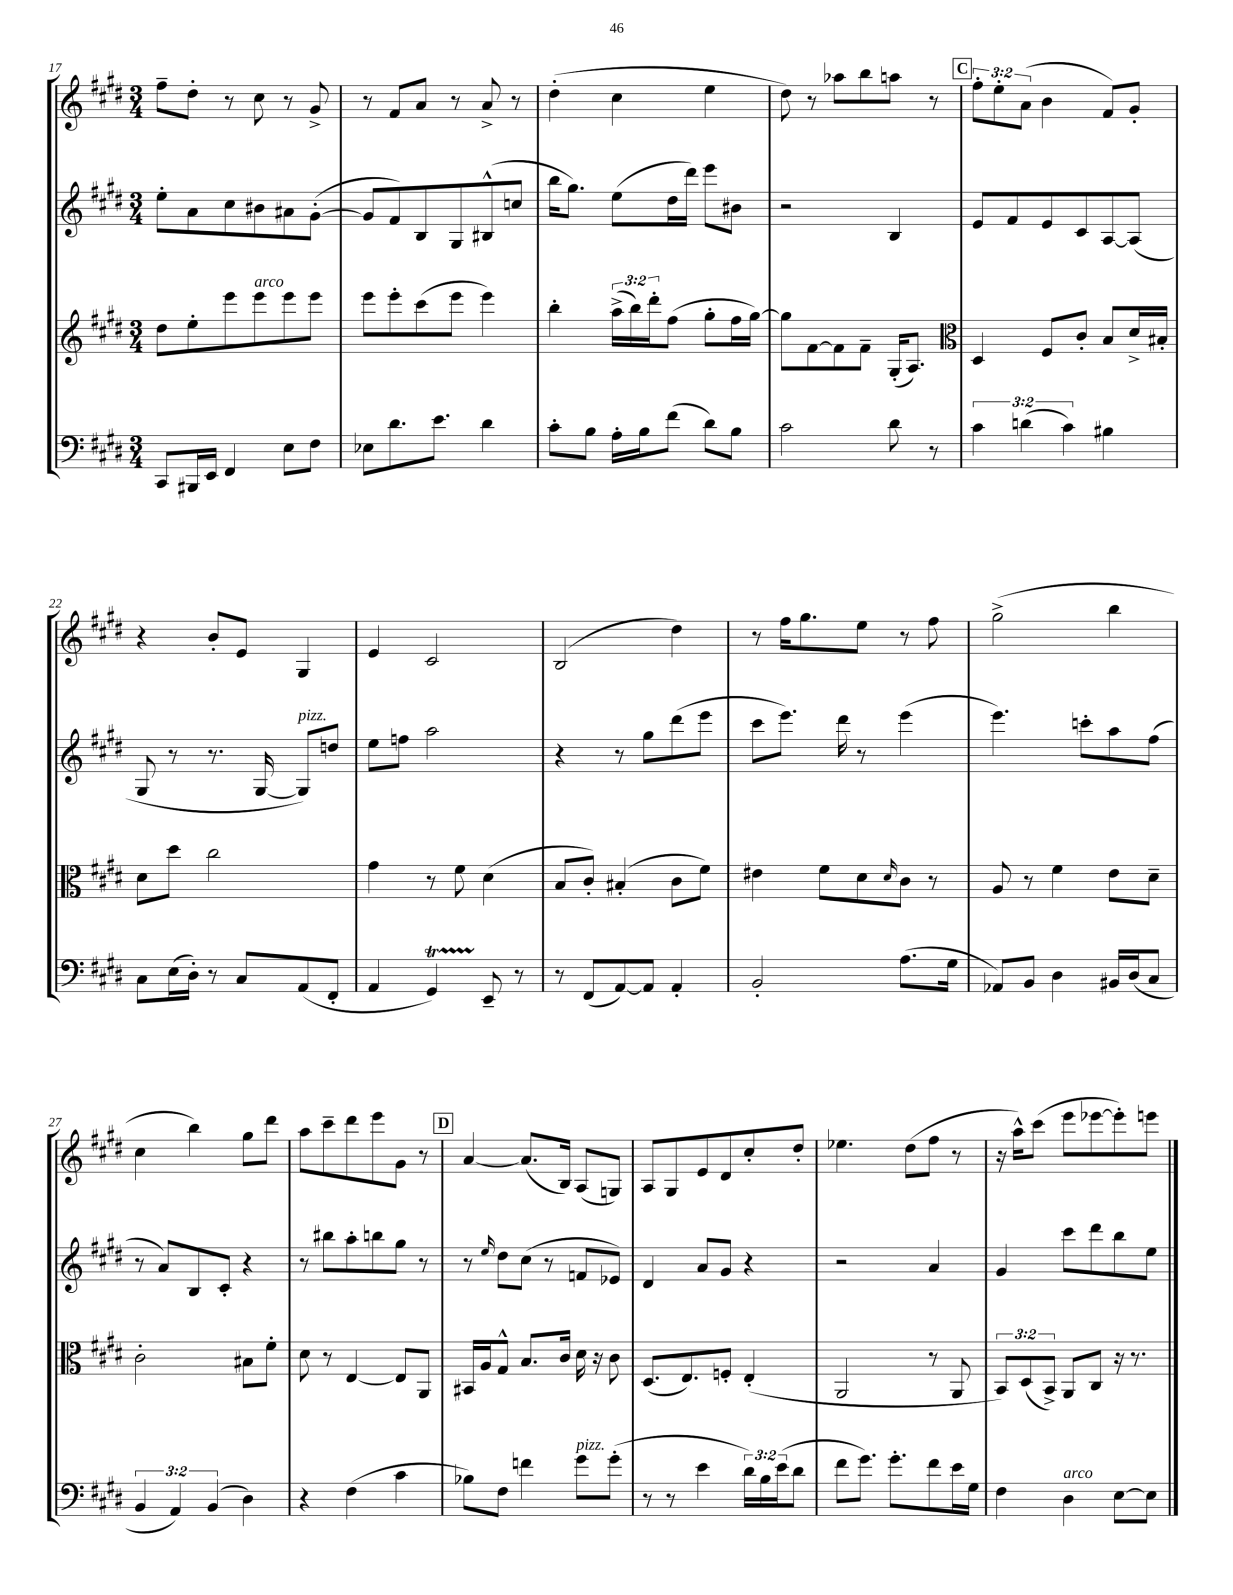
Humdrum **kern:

**kern	**kern	**kern	**kern
*staff4	*staff3	*staff2	*staff1
*clefF4	*clefG2	*clefG2	*clefG2
*k[f#c#g#d#]	*k[f#c#g#d#]	*k[f#c#g#d#]	*k[f#c#g#d#]
*M3/4	*M3/4	*M3/4	*M3/4
8CC#	8dd#	8ee'	8ff#~
16BBB#	8ee'	8a	8dd#'
16EE	.	.	.
4FF#	8eee	8cc#	8r
.	8eee	8b#	8cc#
8E	8eee	8a#	8r
8F#	8eee	([8g#'	8g#^
=	=	=	=
8E-	8eee	8g#]	8r
8.d#	8eee'	8f#)	8f#
.	(8ccc#	8B	8a
8.e	.	.	.
.	8eee	8G#	8r
4d#	4eee)	(8B#^^	8a^
.	.	8cc	8r
=	=	=	=
8c#'	4bb'	16bb	(4dd#'
.	.	8.gg#)	.
8B	.	.	.
16A'	(24aa^	(8ee	4cc#
.	24bb)	.	.
16B	.	.	.
.	24ddd#'	.	.
(8f#	(8ff#	16dd#	.
.	.	16ddd#)	.
8d#)	8gg#'	8eee	4ee
8B	16ff#	8b#	.
.	[16gg#)	.	.
=	=	=	=
2c#	8gg#]	2r	8dd#)
.	[8f#	.	8r
.	8f#]	.	8aa-
.	8f#~	.	8bb
8d#	(16G#'	4B	8aa
.	8.A)	.	.
8r	.	.	8r
=	=	=	=
*	*clefC3	*	*
6c#	4D#	8e	12ff#'
.	.	.	12ee'
.	.	8f#	.
(6d	.	.	(12a
.	8F#	8e	4b
6c#)	.	.	.
.	8c#'	8c#	.
4B#	8B	[8A	8f#)
.	16d#^	(8A]	8g#'
.	16B#'	.	.
=	=	=	=
8C#	8d#	8G#	4r
(16E	8dd#	8r	.
16D#')	.	.	.
8r	2cc#	8.r	8b'
8C#	.	.	8e
.	.	[16G#	.
(8AA	.	8G#])	4G#
8FF#'	.	8dd	.
=	=	=	=
4AA	4g#	8ee	4e
.	.	8ff	.
4GG#)	8r	2aa	2c#
.	8f#	.	.
8EE~	(4d#	.	.
8r	.	.	.
=	=	=	=
8r	8B	4r	(2B
(8FF#	8c#')	.	.
[8AA)	(4B#'	8r	.
8AA]	.	8gg#	.
4AA'	8c#	(8ddd#	4dd#)
.	8f#)	8eee	.
=	=	=	=
2BB'	4e#	8ccc#	8r
.	.	8.eee)	16ff#
.	.	.	8.gg#
.	8f#	.	.
.	.	16ddd#	.
.	8d#	8r	8ee
.	16qqd#	.	.
(8.A	8c#	(4eee	8r
.	8r	.	8ff#
16G#	.	.	.
=	=	=	=
8AA-)	8A	4.eee)	(2gg#^
8BB	8r	.	.
4D#	4f#	.	.
.	.	8ccc'	.
16BB#	8e	8aa	4bb
(16D#	.	.	.
8C#	8d#~	(8ff#	.
=	=	=	=
6BB	2c#'	8r	4cc#
.	.	8a)	.
6AA)	.	.	.
.	.	8B	4bb)
(6BB	.	.	.
.	.	8c#'	.
4D#)	8B#	4r	8gg#
.	8f#'	.	8ddd#
=	=	=	=
4r	8d#	8r	8aa
.	8r	8bb#	8ccc#~
(4F#	[4E	8aa'	8ddd#
.	.	8bb	8eee
4c#	8E]	8gg#	8g#
.	8AA	8r	8r
=	=	=	=
8B-)	16BB#	8r	[4a
.	16A	.	.
.	.	16qqee	.
8F#	8G#^^	8dd#	.
4f	8.B	(8cc#	(8.a]
.	.	8r	.
.	16c#	.	16B)
8g#	16d#	8f	(8A
.	16r	.	.
(8g#'	8c#	8e-)	8G)
=	=	=	=
8r	(8.D#	4d#	8A
8r	.	.	8G#
.	8.E)	.	.
4e	.	8a	8e
.	8F'	8g#	8d#
24d#)	(4E'	4r	8cc#'
24B	.	.	.
(24e	.	.	.
8d#	.	.	8dd#'
=	=	=	=
8f#	2AA	2r	4.ee-
8.g#)	.	.	.
8.g#'	.	.	.
.	.	.	(8dd#
8f#	8r	4a	8ff#
16e	8AA	.	8r
16G#	.	.	.
=	=	=	=
4F#	12BB)	4g#	16r
.	.	.	16aa^^)
.	(12D#	.	.
.	.	.	(8ccc#
.	12BB^)	.	.
4D#	8AA	8ccc#	8eee
.	8C#	8ddd#	[8eee-
[8E	16r	8bb	8eee-'])
.	8.r	.	.
8E]	.	8ee	8eee
==	==	==	==
*-	*-	*-	*-
